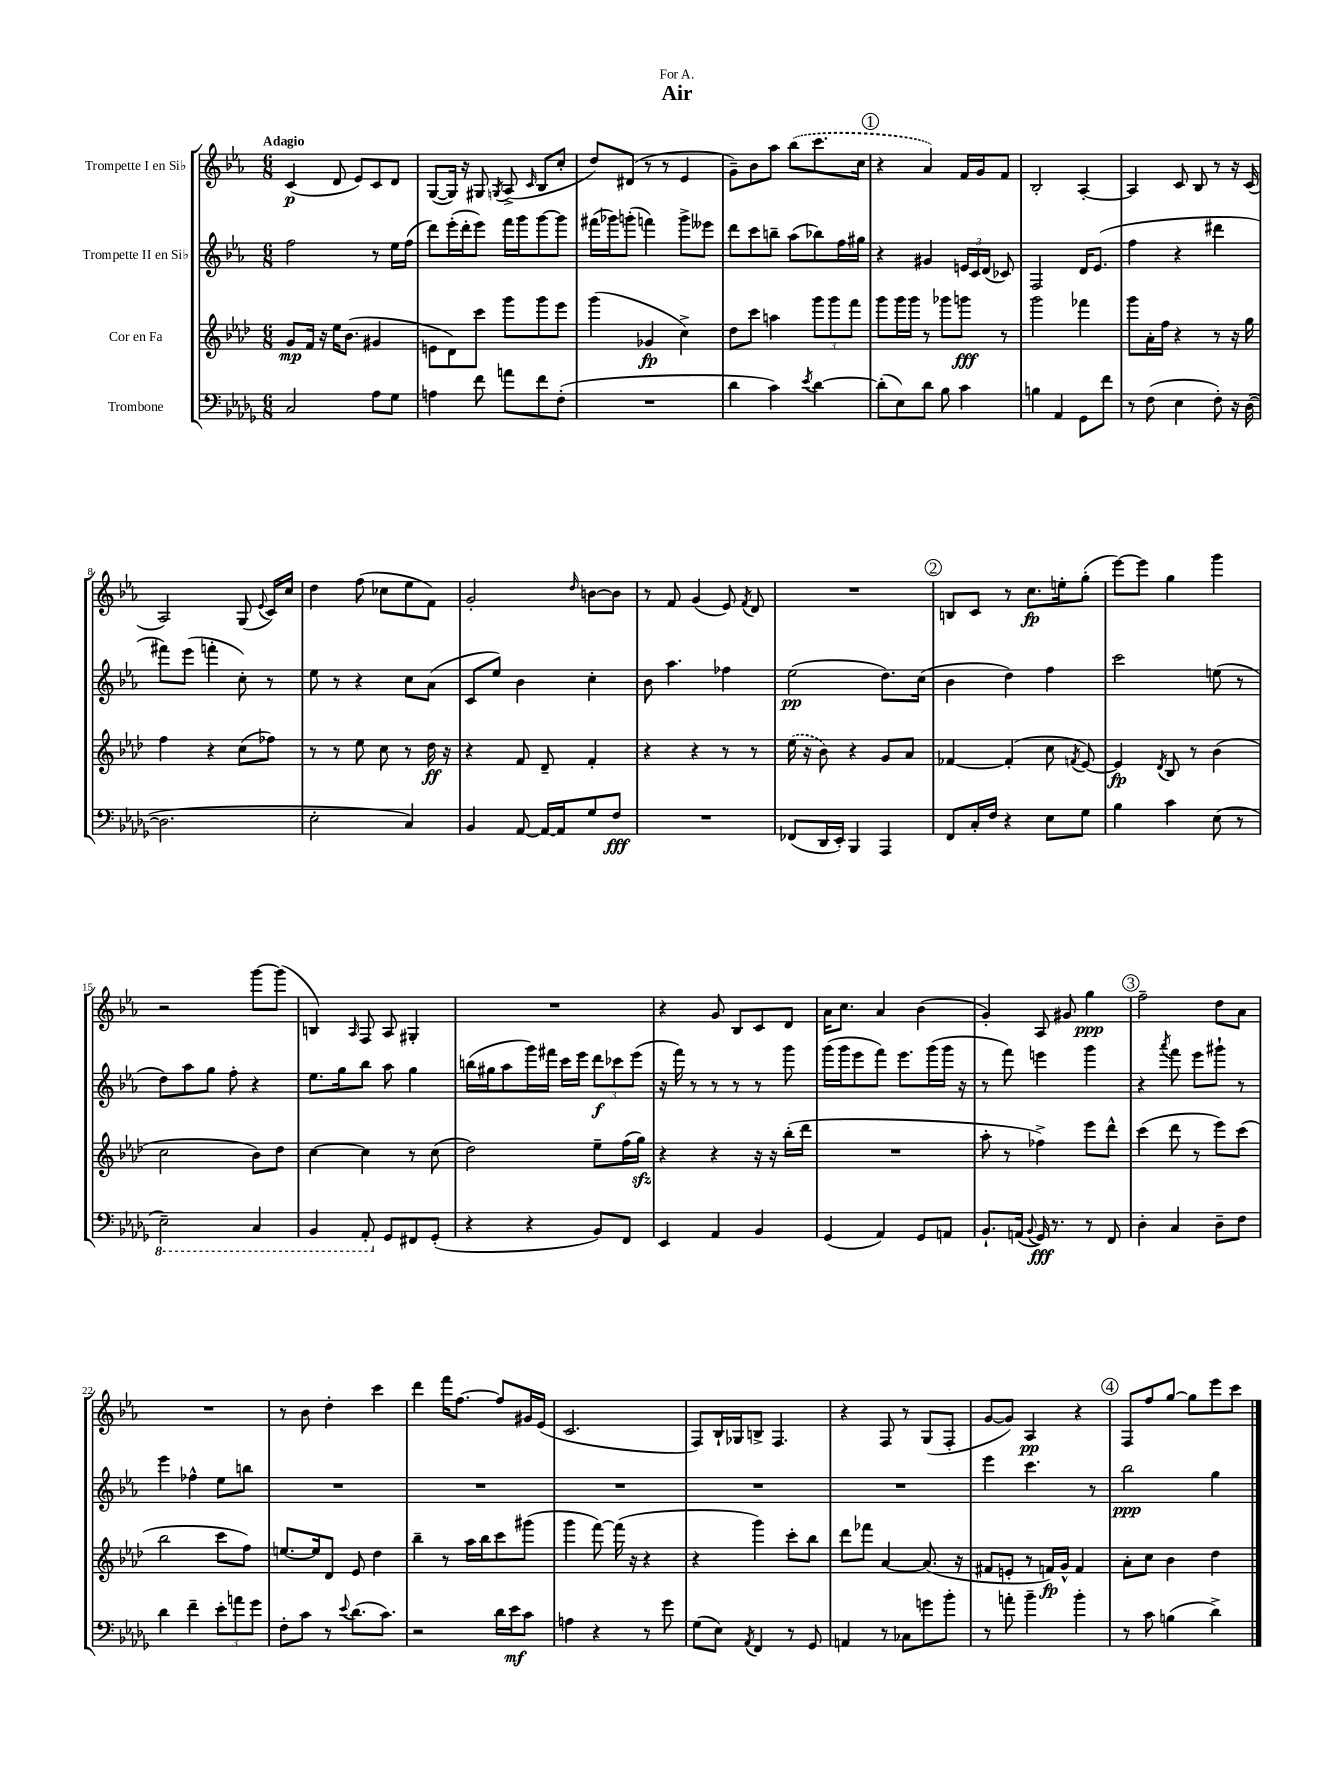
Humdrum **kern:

**kern	**dynam	**kern	**dynam	**kern	**dynam	**kern	**dynam
*part4	*part4	*part3	*part3	*part2	*part2	*part1	*part1
*staff4	*staff4	*staff3	*staff3	*staff2	*staff2	*staff1	*staff1
*I"Trombone	*	*I"Cor en Fa	*	*I"Trompette II en Si♭	*	*I"Trompette I en Si♭	*
*clefF4	*	*clefG2	*	*clefG2	*	*clefG2	*
*k[b-e-a-d-g-]	*	*k[b-e-a-d-]	*	*k[b-e-a-]	*	*k[b-e-a-]	*
*M6/8	*	*M6/8	*	*M6/8	*	*M6/8	*
=1	=1	=1	=1	=1	=1	=1	=1
!	!	!	!	!	!	!LO:TX:a:B:t=Adagio	!
2C/	.	8g/L	mp	2ff\	.	(4c/	p
.	.	16f/Jk	.	.	.	.	.
.	.	16r	.	.	.	.	.
.	.	16ee-\KL	.	.	.	8d/	.
.	.	(8.b-\J	.	.	.	.	.
.	.	.	.	.	.	8e-/L)	.
8A-\L	.	4g#X/	.	8r	.	8c/	.
8G-\J	.	.	.	16ee-\LL	.	8d/J	.
.	.	.	.	(16ff\JJ	.	.	.
=2	=2	=2	=2	=2	=2	=2	=2
4An\	.	8en\L	.	8ddd\L)	.	([8G/L	.
.	.	8d-\)	.	(16eee-'\L	.	16G/Jk])	.
.	.	.	.	16ddd'\J	.	16r	.
8f\	.	8ccc\J	.	8eee-\J)	.	8G#X/	.
.	.	.	.	.	.	8qGn/	.
8an\L	.	8ggg\L	.	16fff\LL	.	(8A-^/	.
.	.	.	.	16ggg\J	.	.	.
.	.	.	.	.	.	16qqc/	.
8f\	.	8ggg\	.	[8ggg\	.	8B-/L	.
(8F'\J	.	8eee-\J	.	8ggg\J]	.	8cc'/J	.
=3	=3	=3	=3	=3	=3	=3	=3
2.r	.	(4ggg\	.	(16fff#X\LL	.	8dd/L)	.
.	.	.	.	16ggg-X\J)	.	.	.
.	.	.	.	(8gggn'\J	.	(8d#X/J	.
.	.	4g-X/	fp	4fffn\)	.	8r	.
.	.	.	.	.	.	8r	.
.	.	4cc^\)	.	8ggg^\L	.	4e-/	.
.	.	.	.	8eee--X\J	.	.	.
=4	=4	=4	=4	=4	=4	=4	=4
4d-\	.	8dd-\L	.	8ddd\L	.	8g~\L)	.
.	.	8ccc\J	.	8ccc\	.	8b-\	.
4c\)	.	4aan\	.	8bbn~\J	.	8aa-\J	.
.	.	.	.	(8aa-\L	.	(8bb-\L	.
8qe-/	.	.	.	.	.	.	.
[4d-\	.	12ggg\L	.	8bb-X\)	.	8.ccc\	.
.	.	12ggg\	.	.	.	.	.
.	.	.	.	16ff\L	.	.	.
.	.	12fff\J	.	.	.	.	.
.	.	.	.	16gg#X\JJ	.	16cc\Jk	.
!!LO:REH:place=s1:t=1
=5	=5	=5	=5	=5	=5	=5	=5
(8d-'\L]	.	8ggg\L	.	4r	.	4r	.
8E-\)	.	16ggg\L	.	.	.	.	.
.	.	16ggg\JJ	.	.	.	.	.
8d-\J	.	8r	.	4g#X/	.	4a-/)	.
8B-\	.	8ggg-X\L	.	.	.	.	.
4c\	.	8gggn\J	fff	24en/LL	.	16f/LL	.
.	.	.	.	24c/	.	.	.
.	.	.	.	.	.	16g/J	.
.	.	.	.	(24d/JJ	.	.	.
.	.	8r	.	8c-X/)	.	8f/J	.
=6	=6	=6	=6	=6	=6	=6	=6
4Bn\	.	2ggg\	.	2F/	.	2B-'/	.
4AA-/	.	.	.	.	.	.	.
8GG-\L	.	4fff-X\	.	16d/KL	.	[4A-'/	.
.	.	.	.	(8.e-/J	.	.	.
8f\J	.	.	.	.	.	.	.
=7	=7	=7	=7	=7	=7	=7	=7
8r	.	8ggg\L	.	4ff\	.	4A-/]	.
(8F\	.	16a-'\L	.	.	.	.	.
.	.	16ff\JJ	.	.	.	.	.
4E-\	.	4r	.	4r	.	8c/	.
.	.	.	.	.	.	8B-/	.
8F'\)	.	8r	.	4ddd#X\	.	8r	.
16r	.	16r	.	.	.	16r	.
([16D-\	.	16gg\	.	.	.	(16c/	.
!!LO:LB:g=z
=8	=8	=8	=8	=8	=8	=8	=8
2.D-\]	.	4ff\	.	8fff#X\L)	.	2A-/)	.
.	.	.	.	(8eee-\J	.	.	.
.	.	4r	.	4fffn'\	.	.	.
.	.	(8cc\L	.	8cc'\)	.	(8G/	.
.	.	.	.	.	.	8qqe-/	.
.	.	8ff-X\J)	.	8r	.	16c/LL)	.
.	.	.	.	.	.	16cc/JJ	.
=9	=9	=9	=9	=9	=9	=9	=9
2E-'\	.	8r	.	8ee-\	.	4dd\	.
.	.	8r	.	8r	.	.	.
.	.	8ee-\	.	4r	.	(8ff\	.
.	.	8cc\	.	.	.	8cc-X\L	.
4C/)	.	8r	.	8cc\L	.	8ee-\	.
.	.	16dd-\	ff	(8a-\J	.	8f\J)	.
.	.	16r	.	.	.	.	.
=10	=10	=10	=10	=10	=10	=10	=10
4BB-/	.	4r	.	8c/L	.	2g'/	.
.	.	.	.	8ee-/J)	.	.	.
[8AA-/	.	8f/	.	4b-\	.	.	.
16AA-/LL_	.	8d-~/	.	.	.	.	.
16AA-/J]	.	.	.	.	.	.	.
.	.	.	.	.	.	16qqdd/	.
8G-/	.	4f'/	.	4cc'\	.	[8bn\L	.
8F/J	fff	.	.	.	.	8b\J]	.
=11	=11	=11	=11	=11	=11	=11	=11
2.r	.	4r	.	8b-\	.	8r	.
.	.	.	.	4.aa-\	.	8f/	.
.	.	4r	.	.	.	(4g/	.
.	.	8r	.	4ff-X\	.	8e-/)	.
.	.	.	.	.	.	8qf/	.
.	.	8r	.	.	.	8d/	.
=12	=12	=12	=12	=12	=12	=12	=12
(8FF-X/L	.	(16ee-\	.	(2ee-\	pp	2.r	.
.	.	16r	.	.	.	.	.
16DD-/L	.	8b-\)	.	.	.	.	.
16EE-'/JJ)	.	.	.	.	.	.	.
4BBB-/	.	4r	.	.	.	.	.
4AAA-/	.	8g/L	.	8.dd\L)	.	.	.
.	.	8a-/J	.	.	.	.	.
.	.	.	.	(16cc\Jk	.	.	.
!!LO:REH:place=s1:t=2
=13	=13	=13	=13	=13	=13	=13	=13
8FF/L	.	[4f-X/	.	4b-\	.	8Bn/L	.
16C'/L	.	.	.	.	.	8c/J	.
16F/JJ	.	.	.	.	.	.	.
4r	.	(4f-'/]	.	4dd\)	.	8r	.
.	.	.	.	.	.	8.cc\L	fp
8E-\L	.	8cc\	.	4ff\	.	.	.
.	.	.	.	.	.	16een'\k	.
.	.	8qfn/	.	.	.	.	.
8G-\J	.	[8e-/)	.	.	.	(8gg'\J	.
=14	=14	=14	=14	=14	=14	=14	=14
4B-\	.	4e-/]	fp	2ccc\	.	[8eee-\L)	.
.	.	.	.	.	.	8eee-\J]	.
.	.	8qd-/	.	.	.	.	.
4c\	.	8B-/	.	.	.	4gg\	.
.	.	8r	.	.	.	.	.
(8E-\	.	(4b-\	.	(8een\	.	4ggg\	.
8r	.	.	.	8r	.	.	.
!!LO:LB:g=z
=15	=15	=15	=15	=15	=15	=15	=15
*8ba	*	*	*	*	*	*	*
2EE-~\)	.	2cc\	.	8dd\L)	.	2r	.
.	.	.	.	8aa-\	.	.	.
.	.	.	.	8gg\J	.	.	.
.	.	.	.	8ff'\	.	.	.
4CC/	.	8b-\L)	.	4r	.	[8ggg\L	.
.	.	8dd-\J	.	.	.	(8ggg\J]	.
=16	=16	=16	=16	=16	=16	=16	=16
4BBB-/	.	[4cc\	.	8.ee-\L	.	4Bn/)	.
.	.	.	.	16gg\k	.	.	.
.	.	.	.	.	.	16qqA-/	.
8AAA-'/	.	4cc\]	.	8bb-\J	.	8F/	.
*X8ba	*	*	*	*	*	*	*
8GG-/L	.	.	.	8aa-\	.	8A-/	.
8FF#X/	.	8r	.	4gg\	.	4G#X'/	.
(8GG-'/J	.	(8cc\	.	.	.	.	.
=17	=17	=17	=17	=17	=17	=17	=17
4r	.	2dd-\)	.	(16bbn\LL	.	2.r	.
.	.	.	.	16gg#X\J	.	.	.
.	.	.	.	8aa-\	.	.	.
4r	.	.	.	16ggg\L)	.	.	.
.	.	.	.	16fff#X\JJ	.	.	.
.	.	.	.	16ccc\LL	.	.	.
.	.	.	.	16eee-\JJ	.	.	.
8BB-/L)	.	8ee-~\L	.	12ddd\L	f	.	.
.	.	.	.	12ccc-X\	.	.	.
8FF/J	.	(16ff\L	.	.	.	.	.
.	.	.	.	(12eee-\J	.	.	.
.	.	16ggzz\JJ)	.	.	.	.	.
=18	=18	=18	=18	=18	=18	=18	=18
4EE-/	.	4r	.	16r	.	4r	.
.	.	.	.	16fff\)	.	.	.
.	.	.	.	8r	.	.	.
4AA-/	.	4r	.	8r	.	8g/	.
.	.	.	.	8r	.	8B-/L	.
4BB-/	.	16r	.	8r	.	8c/	.
.	.	16r	.	.	.	.	.
.	.	(16bb-'\LL	.	8ggg\	.	8d/J	.
.	.	16ddd-\JJ	.	.	.	.	.
=19	=19	=19	=19	=19	=19	=19	=19
(4GG-/	.	2.r	.	(16ggg\LL	.	16a-\KL	.
.	.	.	.	16ggg\J	.	8.cc\J	.
.	.	.	.	8eee-\	.	.	.
4AA-/)	.	.	.	8fff\J)	.	4a-/	.
.	.	.	.	8.eee-\L	.	.	.
8GG-/L	.	.	.	.	.	(4b-\	.
.	.	.	.	(16ggg\L	.	.	.
8AAn/J	.	.	.	16ggg\JJ	.	.	.
.	.	.	.	16r	.	.	.
=20	=20	=20	=20	=20	=20	=20	=20
8.BB-`/L	.	8aa-'\	.	8r	.	4g'/)	.
.	.	8r	.	8fff\)	.	.	.
(16AAn/Jk	.	.	.	.	.	.	.
8qqBB-/	.	.	.	.	.	.	.
16GG-/)	fff	4ff-X^\)	.	4eeen\	.	8A-/	.
8.r	.	.	.	.	.	.	.
.	.	.	.	.	.	8g#X/	.
8r	.	8eee-\L	.	4ggg\	.	4gg\	ppp
8FF/	.	8ddd-^^\J	.	.	.	.	.
!!LO:REH:place=s1:t=3
=21	=21	=21	=21	=21	=21	=21	=21
4D-'\	.	(4ccc\	.	4r	.	2ff~\	.
.	.	.	.	8qaaa-/	.	.	.
4C/	.	8ddd-\	.	8fff\	.	.	.
.	.	8r	.	8eee-\L	.	.	.
8D-~\L	.	8eee-\L)	.	8ggg#X`\J	.	8dd\L	.
8F\J	.	(8ccc\J	.	8r	.	8a-\J	.
!!LO:LB:g=z
=22	=22	=22	=22	=22	=22	=22	=22
4d-\	.	2bb-\	.	4eee-\	.	2.r	.
4f~\	.	.	.	4ff-X^^\	.	.	.
12e-'\L	.	8ccc\L	.	8ee-\L	.	.	.
12an\	.	.	.	.	.	.	.
.	.	8ff\J)	.	8bbn\J	.	.	.
12g-\J	.	.	.	.	.	.	.
=23	=23	=23	=23	=23	=23	=23	=23
8F'\L	.	[8.een/L	.	2.r	.	8r	.
8c\J	.	.	.	.	.	8b-\	.
.	.	16ee/k]	.	.	.	.	.
8r	.	8d-/J	.	.	.	4dd'\	.
8qqe-/	.	.	.	.	.	.	.
(8.d-\L	.	8e-/	.	.	.	.	.
.	.	4dd-\	.	.	.	4ccc\	.
8.c\J)	.	.	.	.	.	.	.
=24	=24	=24	=24	=24	=24	=24	=24
2r	.	4bb-~\	.	2.r	.	4ddd\	.
.	.	8r	.	.	.	16fff\KL	.
.	.	.	.	.	.	[8.ff\J	.
.	.	16aa-\LL	.	.	.	.	.
.	.	16bb-\J	.	.	.	.	.
16d-\LL	.	8ccc\	.	.	.	8ff/L]	.
16e-\J	mf	.	.	.	.	.	.
8c\J	.	(8ggg#X\J	.	.	.	16g#X/L	.
.	.	.	.	.	.	(16e-/JJ	.
=25	=25	=25	=25	=25	=25	=25	=25
4An\	.	4ggg\	.	2.r	.	2.c/	.
4r	.	[8fff\)	.	.	.	.	.
.	.	(16fff\]	.	.	.	.	.
.	.	16r	.	.	.	.	.
8r	.	4r	.	.	.	.	.
8g-\	.	.	.	.	.	.	.
=26	=26	=26	=26	=26	=26	=26	=26
(8G-\L	.	4r	.	2.r	.	8F/L)	.
8E-\J)	.	.	.	.	.	16B-`/L	.
.	.	.	.	.	.	16G-X/J	.
8qAA-/	.	.	.	.	.	.	.
4FF/	.	4ggg\)	.	.	.	8Bn^/J	.
.	.	.	.	.	.	4.F/	.
8r	.	8ccc'\L	.	.	.	.	.
8GG-/	.	8bb-\J	.	.	.	.	.
=27	=27	=27	=27	=27	=27	=27	=27
4AAn/	.	8ddd-\L	.	2.r	.	4r	.
.	.	8fff-X\J	.	.	.	.	.
8r	.	[4a-/	.	.	.	8F/	.
8C-X\L	.	.	.	.	.	8r	.
8gn\	.	(8.a-/]	.	.	.	(8G/L	.
8b-'\J	.	.	.	.	.	8F'/J	.
.	.	16r	.	.	.	.	.
=28	=28	=28	=28	=28	=28	=28	=28
8r	.	8f#X/L	.	4eee-\	.	[8g/L	.
8an'\	.	8en'/J	.	.	.	8g/J])	.
4b-~\	.	8r	.	4.ccc\	.	4A-/	pp
.	.	16fn/LL)	fp	.	.	.	.
.	.	16g^^/JJ	.	.	.	.	.
4b-'\	.	4f/	.	.	.	4r	.
.	.	.	.	8r	.	.	.
!!LO:REH:place=s1:t=4
=29	=29	=29	=29	=29	=29	=29	=29
8r	.	8a-'\L	.	2bb-\	ppp	8F/L	.
8c\	.	8cc\J	.	.	.	8ff/	.
(4Bn\	.	4b-\	.	.	.	[8gg/J	.
.	.	.	.	.	.	8gg\L]	.
4d-^\)	.	4dd-\	.	4gg\	.	8eee-\	.
.	.	.	.	.	.	8ccc\J	.
==	==	==	==	==	==	==	==
*-	*-	*-	*-	*-	*-	*-	*-
